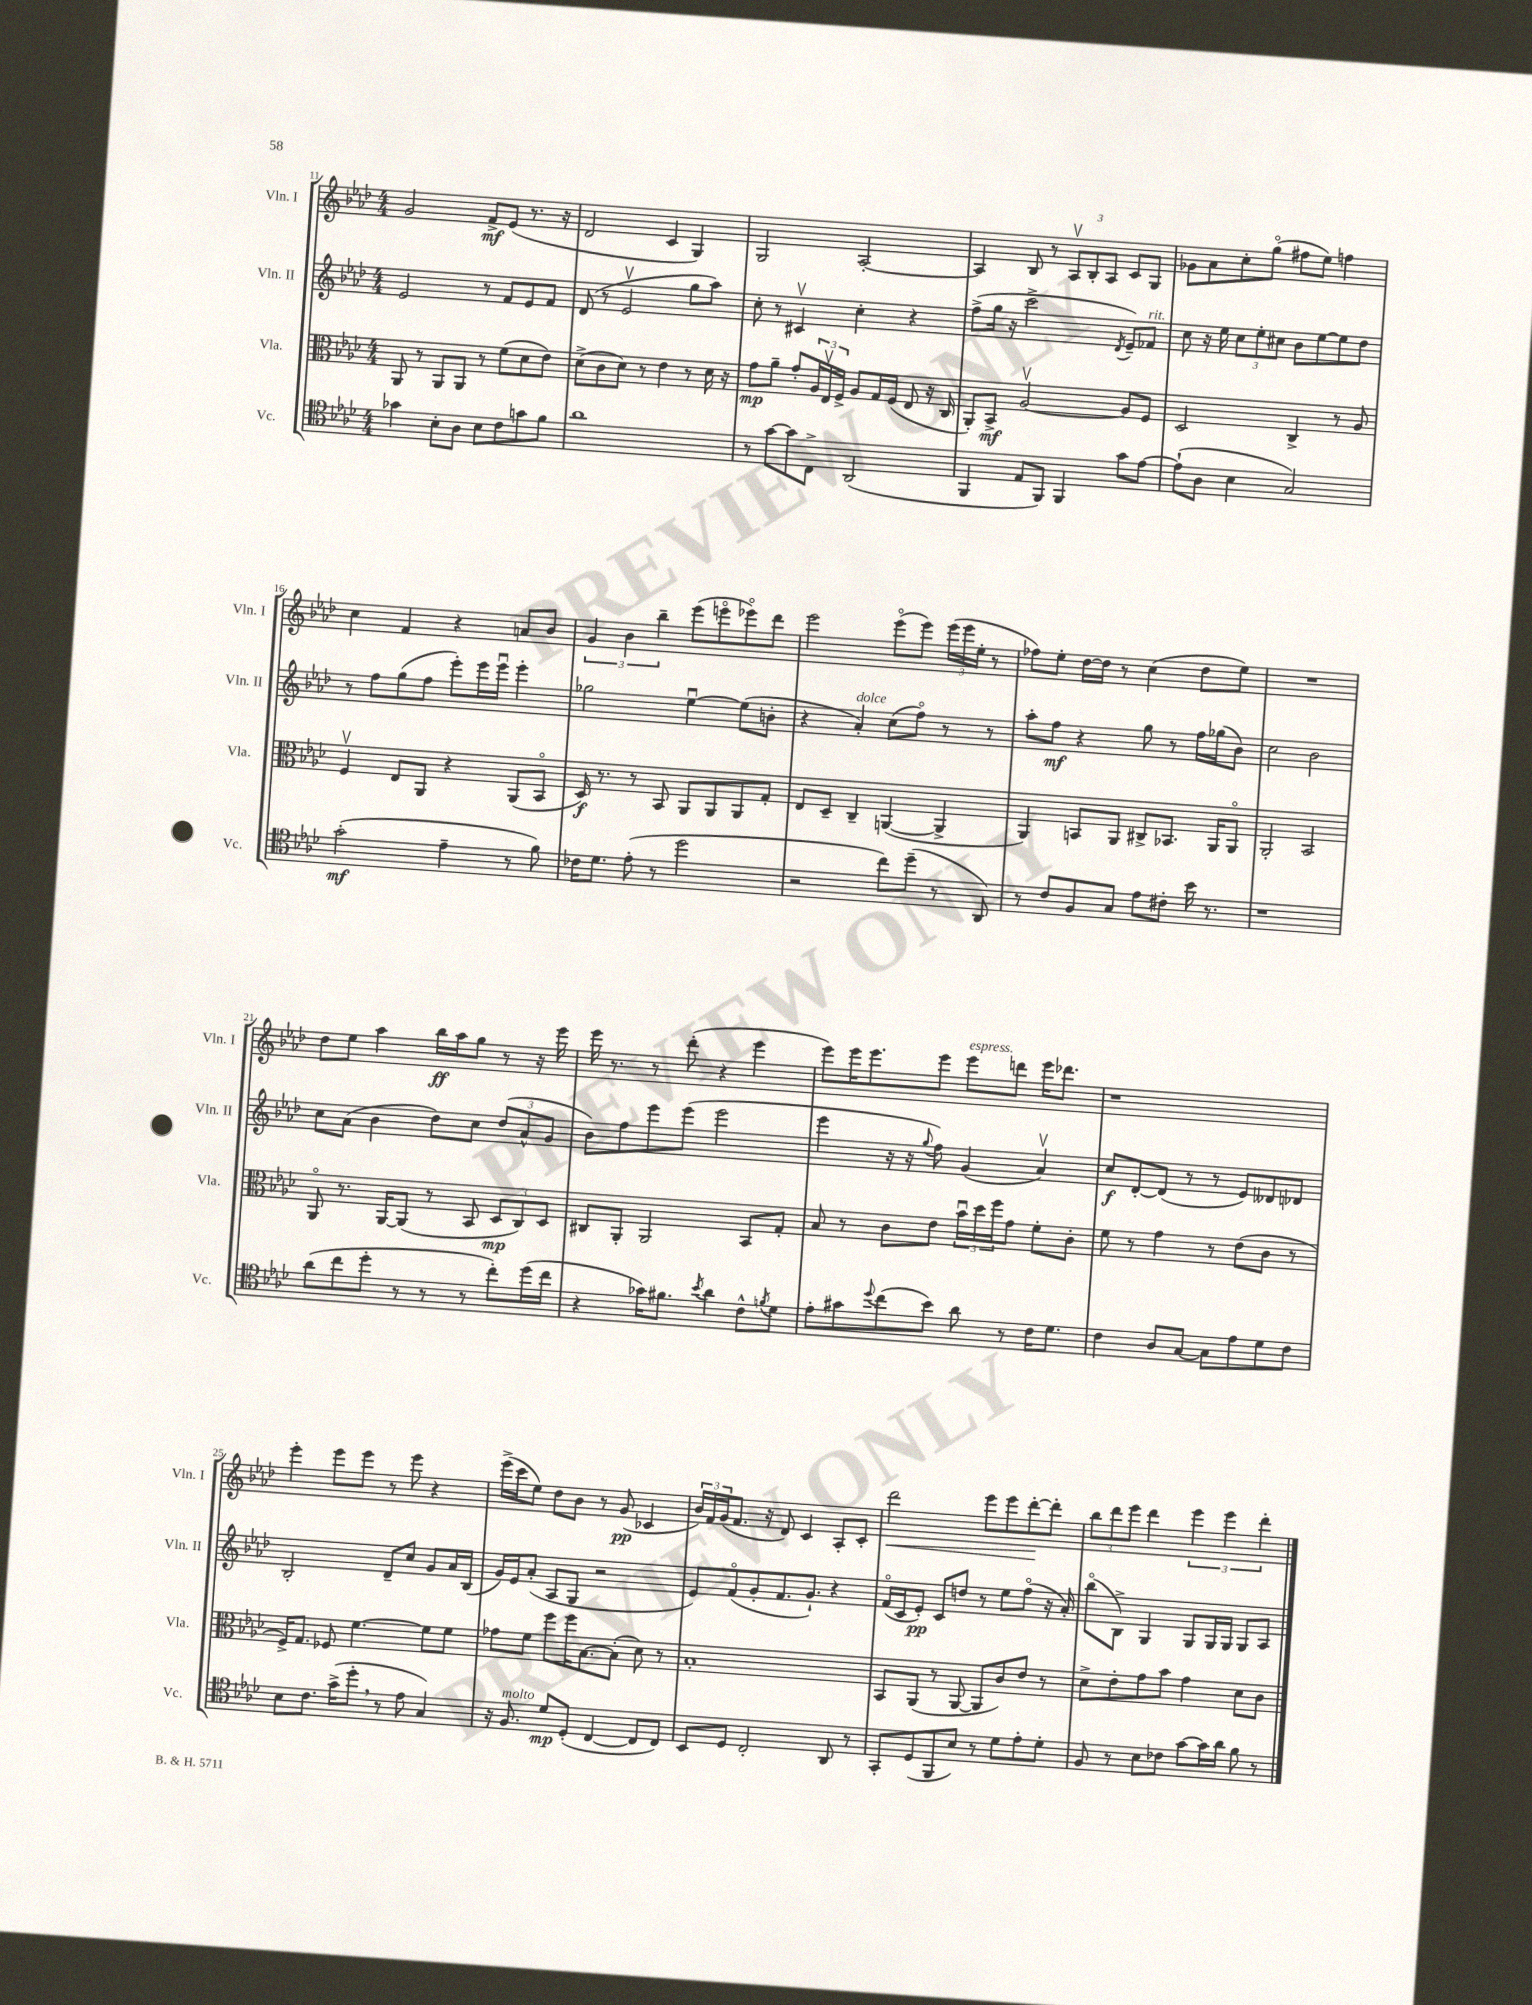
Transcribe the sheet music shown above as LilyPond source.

<<
\new StaffGroup <<
\new Staff = "s0" \with { instrumentName = "Vln. I" shortInstrumentName = "Vln. I" } {
    \clef treble \key aes \major \numericTimeSignature \time 4/4
    g'2 f'8->\mf ees'8( r8. r16 |
    des'2 c'4 g4) |
    g2 aes2~-. |
    aes4 bes8 r8 \tuplet 3/2 { aes8\upbow bes8-. aes8 } c'8 g8 |
    ges'8 aes'8 c''8-. g''8\flageolet( fis''8 ees''8) f''4 |
    c''4 f'4 r4 a'8 bes'8 |
    \tuplet 3/2 { g'4 bes'4 bes''4-- } ees'''8( e'''8\flageolet ees'''8\flageolet) des'''8 |
    ees'''2 ees'''8\flageolet( ees'''8) \tuplet 3/2 { ees'''16( ees'''16 ees''16-. } r8 |
    fes''8) ees''8-. des''16~ des''16 r8 c''4( des''8 ees''8) |
    R1 |
    des''8 ees''8 aes''4 bes''16\ff aes''16 g''8 r8 r16 ees'''16 |
    ees'''16 r8. r8 des'''8-.( r4 ees'''4 |
    ees'''8) ees'''16 ees'''8. ees'''8 ees'''8^\markup { \italic "espress." } d'''8 ees'''16 des'''8. |
    r1 |
    ees'''4-. ees'''8 ees'''8 r8 ees'''8 r4 |
    ees'''16->( c'''16 ees''8) des''8 bes'8 r8 g'8\pp( ces'4 |
    \tuplet 3/2 { bes'16) f'16 g'16( } f'8. r16 des'8) c'4 aes8-. c'8-. |
    des'''2\< ees'''8 ees'''8 des'''8~-.\! des'''8-. |
    \tuplet 3/2 { bes''8 des'''8 ees'''8 } des'''4 \tuplet 3/2 { ees'''4 ees'''4 des'''4-. } \bar "|." |
}
\new Staff = "s1" \with { instrumentName = "Vln. II" shortInstrumentName = "Vln. II" } {
    \clef treble \key aes \major \numericTimeSignature \time 4/4
    ees'2 r8 f'8 ees'8 f'8 |
    des'8( r8 ees'2\upbow g''8 aes''8) |
    c''8-. r8 cis'4\upbow c''4-. r4 |
    f''8->( g''16 r16 c'''2-> \acciaccatura { des'8 } ees'8--) fes'8^\markup { \italic "rit." } |
    c''8 r16 ees''16 \tuplet 3/2 { c''8 ees''8-. cis''8 } bes'8 ees''8~ ees''8 des''8 |
    r8 f''8 g''8( f''8 ees'''8-.) ees'''16 ees'''16\downbow ees'''4-. |
    ges''2 ees''4~\downbow ees''8( b'8-. |
    r4 aes'4-.^\markup { \italic "dolce" }) c''8( f''8\flageolet) r8 r8 |
    aes''8-. f''8\mf r4 g''8 r8 f''16 ges''16( bes'8) |
    c''2 bes'2 |
    c''8 aes'8( bes'4 des''8) c''8 \tuplet 3/2 { des''8( aes'8-^ g'8 } |
    bes'8) f''8 ees'''8 ees'''8( ees'''2 |
    ees'''4 r16 r16 \appoggiatura { g''8 } f''8) g'4( aes'4\upbow) |
    c''8\f des'8~-. des'8( r8 r8 ees'8) deses'8 des'8 |
    bes2-. des'8-- c''8 g'8 aes'16 bes16( |
    g'16) ees'16 aes'8-.( aes8 g8 r2 |
    ees'8) f'8\flageolet( g'8-. f'8. g'8.-!) r4 |
    f'16\flageolet( c'16 ees'8-.\pp) c'8 d''8 r8 ees''8 f''8\flageolet( r16 aes'16-.) |
    bes''8\flageolet( bes8->) g4 g8 g16 g16 g8 aes8 \bar "|." |
}
\new Staff = "s2" \with { instrumentName = "Vla." shortInstrumentName = "Vla." } {
    \clef alto \key aes \major \numericTimeSignature \time 4/4
    aes,8 r8 aes,8 aes,8 r8 f'8( des'8 ees'8) |
    des'8->( c'8 des'8) r8 ees'4 r8 des'16 r16 |
    g'8\mp aes'8-- g'8-. \tuplet 3/2 { aes16 ees16\upbow f16-> } aes8 g16 f16( ees8 r16 c16 |
    aes,8-.) bes,8->\mf aes2~\upbow aes8 f8 |
    des2 c4-> r8 aes8 |
    f4\upbow ees8 aes,8 r4 aes,8( bes,8\flageolet |
    des16\f) r8. r8 bes,8 aes,8 aes,8 aes,8 g8-. |
    ees8 des8-- c4-- a,4~( a,4-> |
    aes,4) b,8 aes,8 cis8-> bes,8. aes,16 aes,8\flageolet |
    aes,2-. bes,2 |
    aes,8\flageolet r8. aes,16~ aes,8( r8 bes,8 \tuplet 3/2 { des8\mp c8) des8 } |
    cis8 aes,8-. aes,2 bes,8 g8-. |
    bes8 r8 c'8 ees'8 \tuplet 3/2 { bes'16\downbow des''16 f''16 } g'8 f'8-. c'8-. |
    f'8 r8 g'4 r8 ees'8( c'8 r8 |
    f16->) g8. fes8 f'4.~ f'8 f'8 |
    ges'8 f'8 f''8 f''16 bes8.~ bes8-.( des'8) r8 |
    bes1-. |
    bes,8 aes,8( r8 aes,8~ aes,8 c'8) ees'8 r8 |
    des'8-> ees'8-. g'8 bes'8 g'4 des'8 c'8 \bar "|." |
}
\new Staff = "s3" \with { instrumentName = "Vc." shortInstrumentName = "Vc." } {
    \clef tenor \key aes \major \numericTimeSignature \time 4/4
    ges'4 bes8-. aes8 bes8 c'8 g'8 f'8 |
    aes'1 |
    r8 g'8~ g'8 c8-> aes,2( |
    f,4 ees8 f,8) f,4 g'8 ees'8~ |
    ees'8-!( aes8 bes4 g2) |
    g'2-.\mf( ees'4-- r8 f'8) |
    ces'16 des'8. ees'8-.( r8 des''2 |
    r2 c''8) des''8--( r8 aes,8) |
    r8 c'8 f8 g8 ees'8 cis'8-. bes'16 r8. |
    r1 |
    aes'8( c''8 des''8-. r8 r8 r8 c''8-.) des''16( c''16 |
    r4 ges'16) fis'8. \acciaccatura { bes'8 } aes'4 c'8-^ \acciaccatura { f'8 } des'8 |
    ees'8-. gis'8 \appoggiatura { des''8 } c''8( bes'8) aes'8 r8 c'16 des'8. |
    c'4 aes8 g8~ g8 ees'8 des'8 c'8 |
    bes8 c'8. g'16->( des''8-. \breathe r8 ees'8 g4) |
    r16 f8.^\markup { \italic "molto" } des'8\mp des8-.( c4~ c8 c8) |
    bes,8 des8 c2-. aes,8 r8 |
    g,8-. des8( f,8 bes8) r8 des'8 ees'8-. des'8-. |
    f8 r8 bes8 ces'8 g'8~ g'16 aes'16 f'8 r8 \bar "|." |
}
>>
>>
\layout { \context { \Score currentBarNumber = #11 } }
